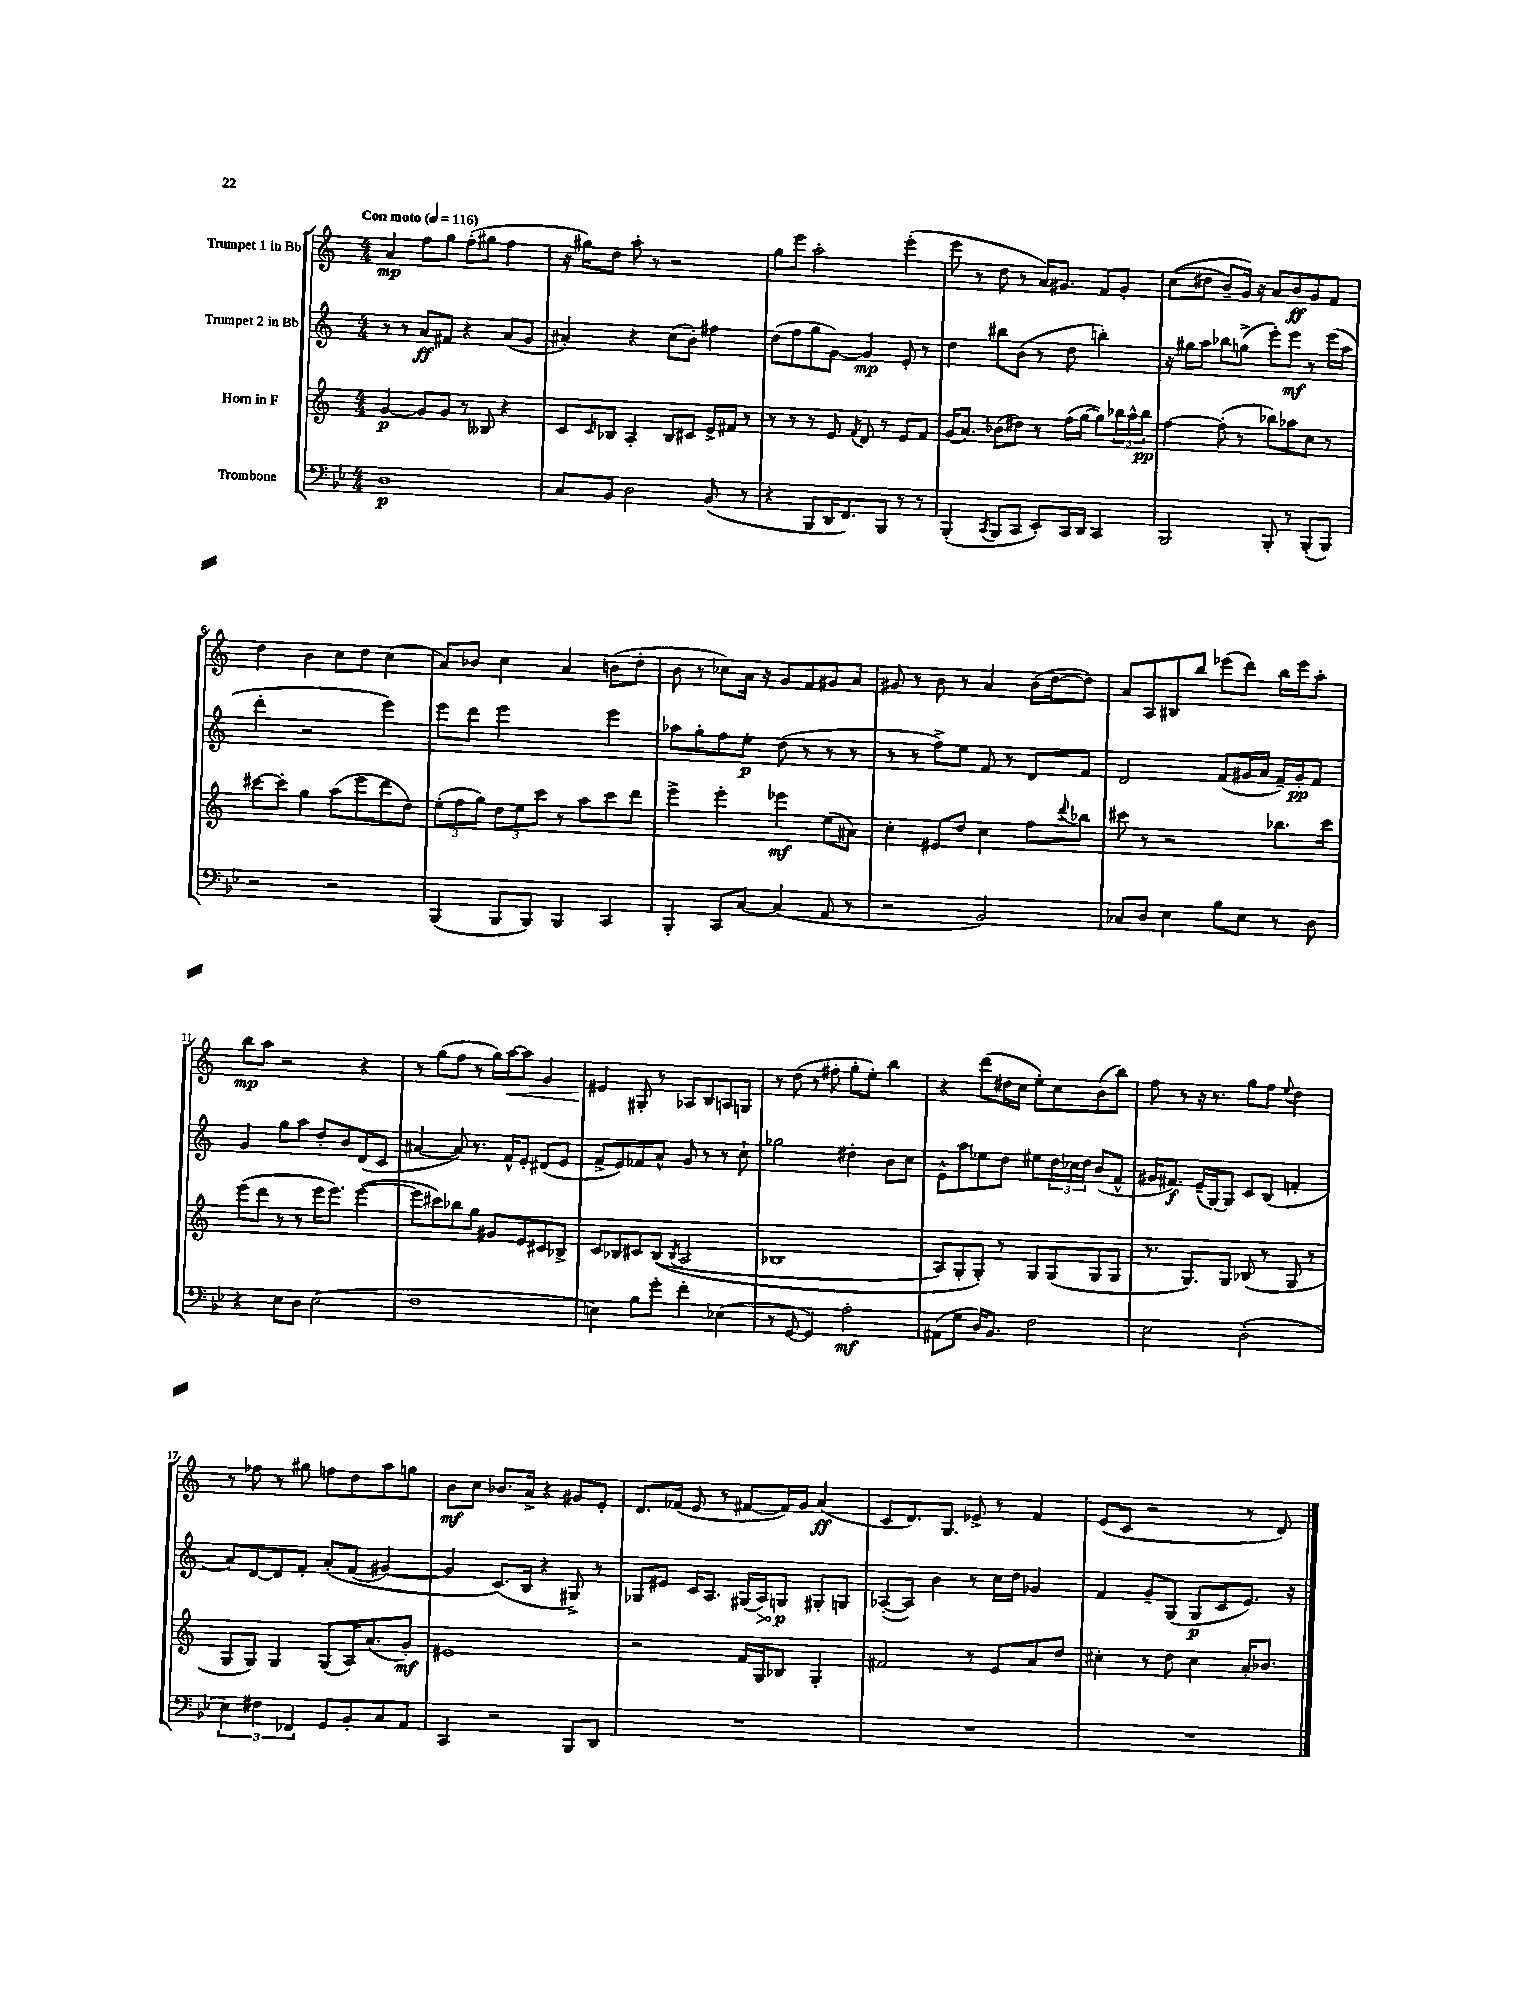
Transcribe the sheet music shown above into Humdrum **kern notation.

**kern	**kern	**kern	**kern
*staff4	*staff3	*staff2	*staff1
*clefF4	*clefG2	*clefG2	*clefG2
*k[b-e-]	*k[]	*k[]	*k[]
*M4/4	*M4/4	*M4/4	*M4/4
*MM116	*MM116	*MM116	*MM116
1D	[4g/	8r	4a/
.	.	8r	.
.	8g/]L	8a/L	8ff\L
.	8g/J	8f#/J	8gg\J
.	8r	4r	(8ff'\L
.	8B--/	.	8gg#\J
.	4r	(8a/L	4ff\
.	.	8g/J	.
=	=	=	=
8C/L	8c/L	4a#'/)	16r
.	.	.	16gg#\LK)
.	16qqc/	.	.
8BB-/J	8B-/J	.	8dd\J
2D\	4A'/	4r	8aa'\
.	.	.	8r
.	8B-/L	(8cc\L	2r
.	8c#/J	8b'\J)	.
(8BB-/	16e^/LL	4ff#\	.
.	16f#/JJ	.	.
8r	8r	.	.
=	=	=	=
4r	8r	(8dd\L	8gg\L
.	8r	8ff\	8eee\J
8BBB-/L	8r	8gg\	2aa'\
16DD/K	8e/	[8g\J)	.
8.FF/)	.	.	.
.	8qf/	.	.
.	8d/	4g/]	.
8BBB-/J	8r	.	.
8r	8e/L	8e'/	(4eee'\
8r	8f/J	8r	.
=	=	=	=
(4BBB-'/	(16g/LK	4dd\	8eee\
.	8.a/J)	.	.
.	.	.	8r
8qCC/	.	.	.
8BBB-/L	(8b-\L	8bb#\L	8dd\
8CC/J	8dd#\J)	(8b\J	8r
8EE-'/L)	8r	8r	16a/LK)
.	.	.	8.g#/J
16CC/L	(16ff\LL	8dd\	.
16DD/JJ	[16gg\JJ	.	.
4CC/	8gg\]L)	4bb'\)	8f/L
.	24bb-\L	.	8g#'/J
.	24aa^^\	.	.
.	24bb-\JJ	.	.
=	=	=	=
2BBB-/	[4ff\	16r	&((8cc\L
.	.	16gg#\LK	.
.	.	8aa\J	8dd#\J
.	(8ff'\]	8bb-\L	8b~/L)
.	8r	(8gg^\J	16g/Jk&)
.	.	.	16r
8BBB-'/	8bb-\L)	8eee'\L)	8a/L
8r	8aa-\	8eee\J	8b/
(8BBB-'/L	8cc\J	8r	8g/
8BBB-/J)	8r	(16eee\LL	8f/J
.	.	16aa\JJ	.
=	=	=	=
2r	[8ccc#\L	4ddd'\	4dd\
.	8ccc#'\]J	.	.
.	4gg\	2r	4b\
2r	(8aa\L	.	8cc\L
.	8eee\	.	8dd\J
.	8ddd\	4eee\)	(4cc\
.	8dd\J)	.	.
=	=	=	=
(4BBB-/	(12ee'\L	8eee\L	8a/L)
.	12ff\	.	.
.	.	8ddd\J	8b-/J
.	12gg\J)	.	.
8BBB-/L	12dd\L	2eee\	4cc\
.	12ee\	.	.
8BBB-/J)	.	.	.
.	12ccc\J	.	.
4BBB-/	8r	.	4a/
.	8aa\L	.	.
4CC/	8ccc\	4eee\	(8b\L
.	8ddd\J	.	8dd'\J
=	=	=	=
4BBB-'/	4eee^\	8aa-\L	8b\
.	.	8gg'\	8r
8CC/L	4eee'\	8ff\	8cc-\L)
[8C/J	.	8ee'\J	16a\Jk
.	.	.	16r
(4C/]	4eee-\	(8dd\	8g/L
.	.	8r	8f/
8AA/	(8ee\L	8r	8g#/
8r	8a#\J)	8r	8a/J
=	=	=	=
2r	4cc'\	8r	8g#/
.	.	8r	8r
.	8e#/L	8ff^\L)	8b\
.	8dd/J	8ee\J	8r
2BB-/)	4cc\	8f/	4a/
.	.	8r	.
.	8ff\L	8d/L	(16b\LL
.	.	.	[16dd\J
.	8qqddd/	.	.
.	8bb-\J	8f/J	8dd\]J)
=	=	=	=
8C-/L	8ccc#\	2d/	8a/L
8D/J	8r	.	8A/
4E-\	2r	.	8B#/
.	.	.	8bb/J
8B-\L	.	(8f/L	(8eee-\L
8E-\J	.	16g#/L	8ddd\J)
.	.	16a/JJ	.
8r	8.bb-\L	16f~/LL)	16bb\LL
.	.	16g#'/J	16eee-\J
8D\	.	8f/J	8aa'\J
.	16ccc#\Jk	.	.
=	=	=	=
4r	(8eee\L	4g/	8bb\L
.	8ddd\J	.	8aa\J
8E-\L	8r	8gg\L	2r
8D\J	8r	8aa\J	.
(2E-\	16eee\LK	8dd'/L	.
.	8.eee\J)	.	.
.	.	8b/	.
.	([4eee\	(8d/	4r
.	.	8c/J	.
=	=	=	=
1F	8eee\]L	[4a#/	8r
.	8ccc#\)	.	(8gg\L
.	8bb-\	8a#/])	8ff\J
.	8gg\J	8.r	8r
.	8g#/L	.	16gg\LL)
.	.	16f^^/LK	[16aa\J
.	8e/	8e'/J	8aa\]J
.	8c#/	(8d#/L	4g/
.	8B-^/J	8e/J	.
=	=	=	=
4E\)	8c/L	8f^/L	4e#/
.	8B-/	8e/)	.
8B-\L	8c#/	8f-/	8G#'/
8g'\J	&((8B-/J	8a^^/J	8r
.	8qB-/	.	.
4f'\	2A/	8g/	8A-/L
.	.	8r	8B/
(4E-\	.	8r	8A/
.	.	8cc`\	8G/J
=	=	=	=
8r	1B-	2gg-\	8r
[8GG/	.	.	(8dd\
4GG/])	.	.	8r
.	.	.	8ff#'\
2A'\	.	4dd#'\	8gg'\L
.	.	.	8ee'\J)
.	.	8b\L	4bb\
.	.	8cc\J	.
=	=	=	=
(8AA#\L	8A/L)	8e^^\L	4r
8G\J	8G'/	8aa\	.
16D/LK)	8G'/J&)	8ee-\	(8ddd\L
8.BB-/J	.	.	.
.	8r	8dd\J	16dd#\L
.	.	.	16cc\JJ
2F\	8G/L	8ee#\L	8ee'\L)
.	(8G/	24dd\L	8cc\
.	.	24cc-\	.
.	.	24dd\JJ	.
.	8G/	(8b/L	(8b\
.	8G/J	8f^^/J	8bb\J)
=	=	=	=
2E-\	8.r	16g#/LK	8ff\
.	.	8.f#/J)	.
.	.	.	8r
.	8.G/L)	.	.
.	.	(16e~/LL	16r
.	.	[16G/J)	8.r
.	8G/J	8G/]J	.
(2D'\	(8B-/	8c/L	8gg\L
.	8r	(8B/J	8ff\J
.	.	.	8qqee/
.	8G/	4f'/	4dd\
.	8r	.	.
=	=	=	=
6E-\)	8G/L	8a/L)	8r
.	8G/J)	[8d/	8ff-\
6F#\	.	.	.
.	4G/	8d/]	8r
6FF-/	.	.	.
.	.	8f'/J	8gg#\
8GG/L	(8G/L	&(8a'/L	8ff\L
8BB-'/	16A/K)	(8f/J	8dd\
.	(8.a/	.	.
8C/	.	[4g#/)	8aa\
8AA/J	8g'/J)	.	8gg\J
=	=	=	=
4CC/	1e#	4g#/]	8b\L
.	.	.	8cc\J
2r	.	(8.c/L&)	8.b-/L
.	.	16B/Jk	16a^/Jk
.	.	4r	4r
8BBB-/L	.	8G#^/)	8g#/L
8DD/J	.	8r	8e'/J
=	=	=	=
1r	2r	8G-/L	8.d/L
.	.	8e#/J	.
.	.	.	(16f-/Jk
.	.	16c/LK	8e/
.	.	8.A/J	.
.	.	.	8r
.	16f/LL	(16G#/LL	[8f#/L
.	16G/J	16A/J)	.
.	8B-/J	8G/J	16f#/]L)
.	.	.	16g/JJ
.	4G'/	8G#'/L	(4a/
.	.	8G/J	.
=	=	=	=
1r	2f#/	([8A-'/L	8c/L
.	.	8A-/]J)	8.d/)
.	.	4b\	.
.	.	.	8.G/J
.	8r	8r	8e-^/
.	8e/L	16cc\LL	8r
.	.	16dd\JJ	.
.	8a/	4g-/	4f/
.	8dd/J	.	.
=	=	=	=
1r	4cc#'\	4f/	(8e/L
.	.	.	8c/J
.	8r	8g~/L	2r
.	8dd\	(8G/J	.
.	4cc#\	8G/L	.
.	.	8c/	.
.	16a'/LK	8.e/J)	8r
.	8.b-/J	.	.
.	.	.	8d/)
.	.	16r	.
==	==	==	==
*-	*-	*-	*-
